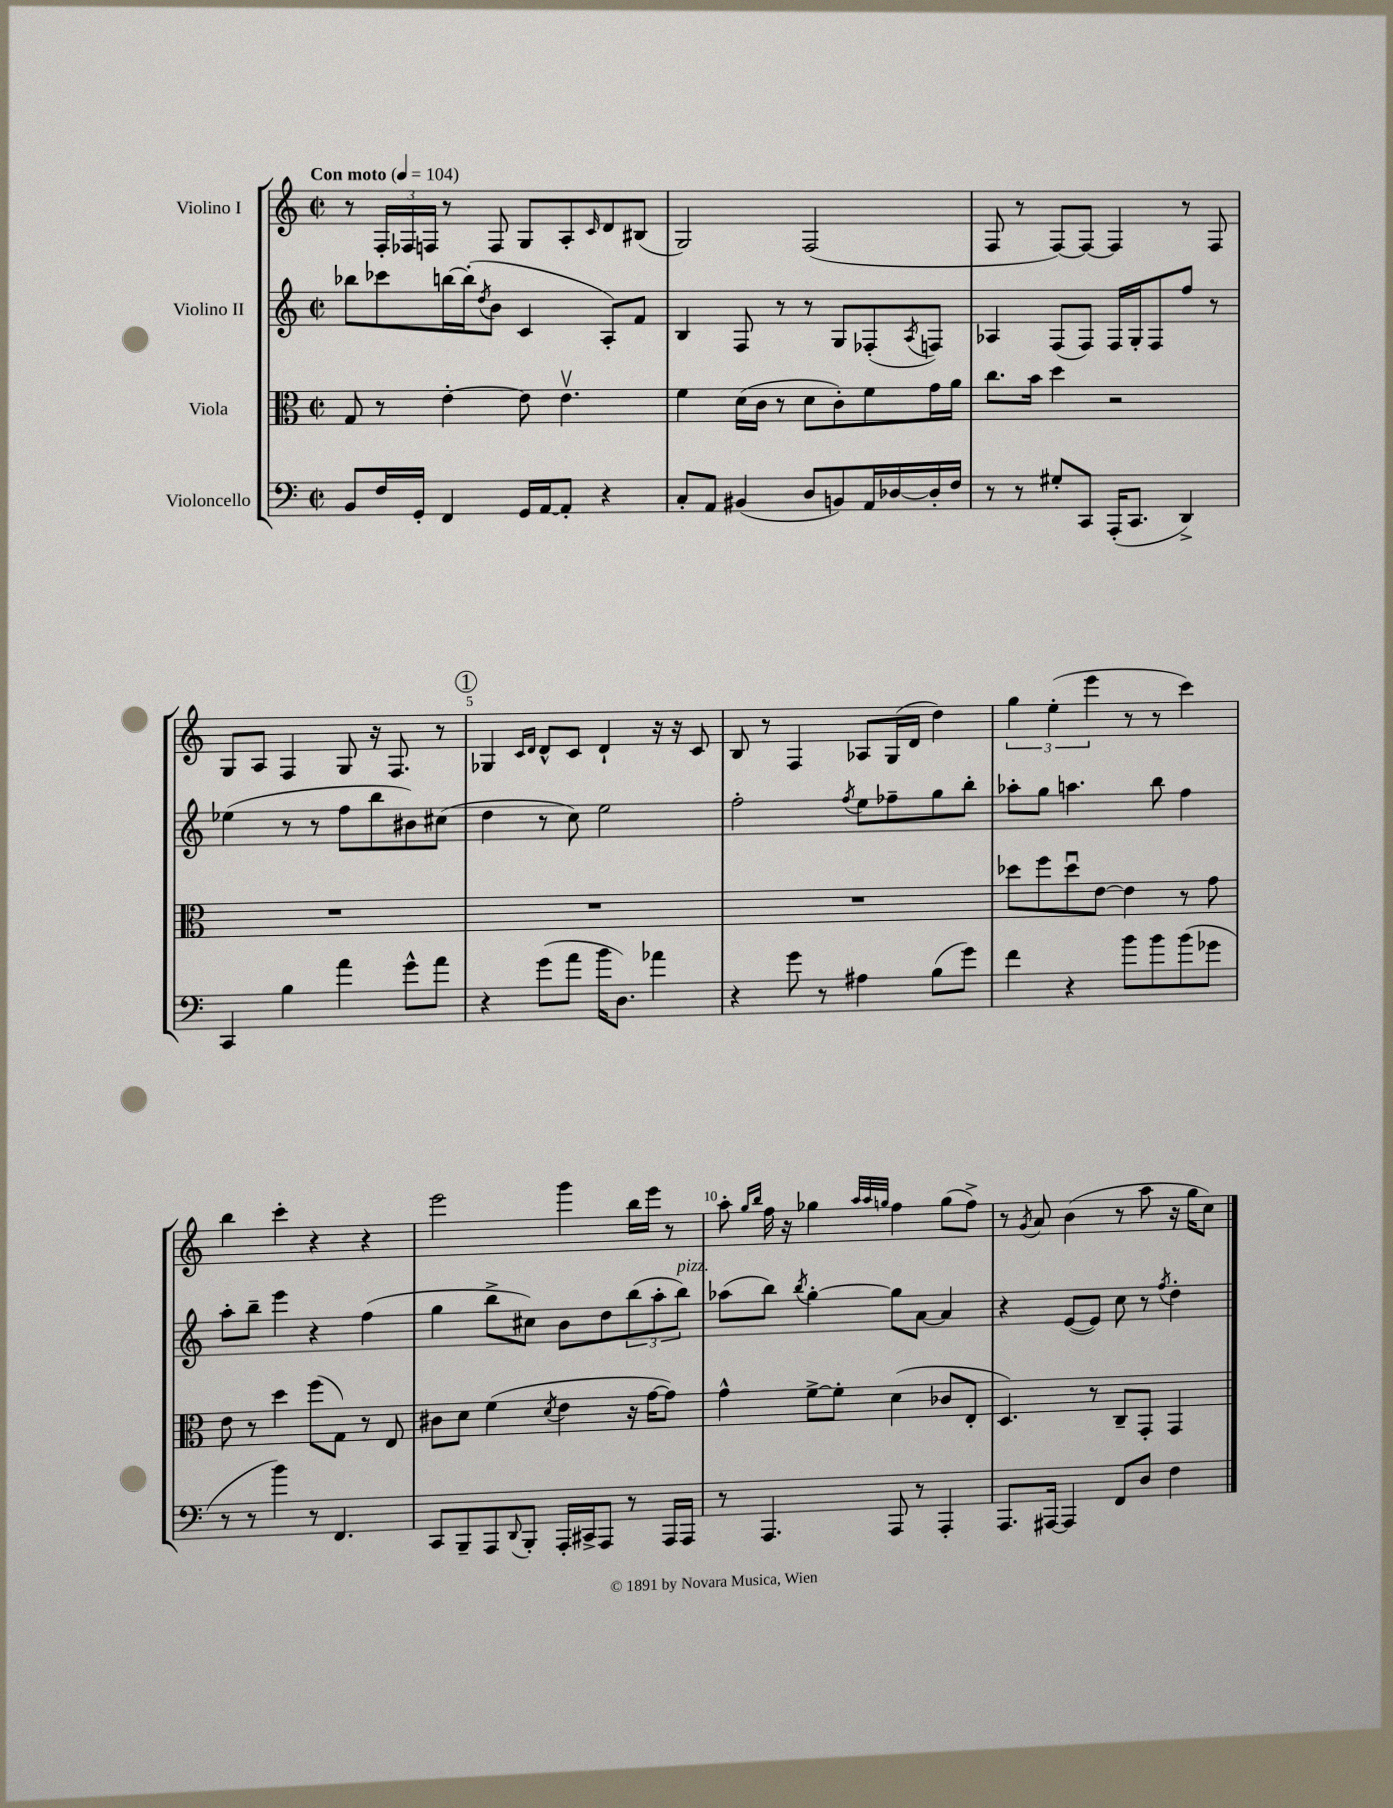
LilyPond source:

<<
\new StaffGroup <<
\new Staff = "s0" \with { instrumentName = "Violino I" } {
    \clef treble \key c \major \defaultTimeSignature \time 2/2 \tempo "Con moto" 4 = 104
    r8 \tuplet 3/2 { f16-. fes16 f16 } r8 f8 g8 a8-. \grace { c'16 } d'8 bis8( |
    g2) f2( |
    f8 r8 f8~) f8~ f4 r8 f8 |
    g8 a8 f4 g8 r16 f8. r8 |
    \mark \markup { \circle "1" } ges4 \grace { c'16 d'16 } d'8-^ c'8 d'4-! r16 r16 c'8 |
    b8 r8 f4 aes8 g16( d'16 d''4) |
    \tuplet 3/2 { g''4 e''4-.( e'''4 } r8 r8 c'''4) |
    b''4 c'''4-. r4 r4 |
    e'''2 g'''4 b''16 e'''16 r8 |
    a''8-. \grace { g''16 b''16 } f''16 r16 ges''4 \grace { a''32 a''32 g''32 } f''4 g''8( f''8->) |
    r8 \acciaccatura { g'8 } a'8 b'4( r8 a''8 r16 g''16 c''8) \bar "|." |
}
\new Staff = "s1" \with { instrumentName = "Violino II" } {
    \clef treble \key c \major \defaultTimeSignature \time 2/2
    bes''8 ces'''8 b''16~ b''16-.( \acciaccatura { d''8 } b'8 c'4 a8-.) f'8 |
    b4 f8 r8 r8 g8 fes8-.( \acciaccatura { a8 } f8) |
    aes4 f8( f8) f16 g16-. f8 f''8 r8 |
    ees''4( r8 r8 f''8 b''8 bis'8) cis''8( |
    \mark \markup { \circle "1" } d''4 r8 c''8) e''2 |
    f''2-. \acciaccatura { f''8 } e''8 fes''8-- g''8 b''8-. |
    aes''8-. g''8 a''4. b''8 f''4 |
    a''8-. b''8-- e'''4 r4 f''4( |
    g''4 b''8-> cis''8) b'8 d''8 \tuplet 3/2 { b''8( a''8-. b''8^\markup { \italic "pizz." }) } |
    aes''8( b''8) \acciaccatura { b''8 } g''4~-. g''8 a'8~ a'4 |
    r4 e'8~( e'8) c''8 r8 \acciaccatura { f''8 } d''4-. \bar "|." |
}
\new Staff = "s2" \with { instrumentName = "Viola" } {
    \clef alto \key c \major \defaultTimeSignature \time 2/2
    g8 r8 e'4~-. e'8 e'4.\upbow |
    f'4 d'16( c'16 r8 d'8 c'8-.) f'8 g'16 a'16 |
    c''8. b'16 d''4 r2 |
    R1 |
    \mark \markup { \circle "1" } R1 |
    R1 |
    des''8 f''8 des''8\downbow e'8~ e'4 r8 g'8 |
    e'8 r8 d''4 f''8( g8) r8 e8 |
    cis'8 d'8 f'4( \acciaccatura { d'8 } e'4 r16 g'16~ g'8) |
    g'4-^ f'8~-> f'8-. d'4( ces'8 e8-. |
    d4.) r8 c8-- g,8-. g,4 \bar "|." |
}
\new Staff = "s3" \with { instrumentName = "Violoncello" } {
    \clef bass \key c \major \defaultTimeSignature \time 2/2
    b,8 f16 g,16-. f,4 g,16 a,16~ a,8-. r4 |
    c8-. a,8 bis,4( d8 b,8) a,16 des16~ des16-. f16 |
    r8 r8 gis8-. c,8 a,,16-.( c,8. d,4->) |
    c,4 b4 a'4 g'8-^ a'8 |
    \mark \markup { \circle "1" } r4 g'8( a'8 b'16 d8.) aes'4 |
    r4 g'8 r8 ais4 b8( g'8) |
    f'4 r4 b'8 b'8 b'8( ges'8 |
    r8 r8 b'4) r8 f,4. |
    c,8 b,,8-- a,,8 \appoggiatura { d,8 } b,,8-. a,,16-. cis,16-> a,,8 r8 a,,16 a,,16 |
    r8 a,,4. a,,8 r8 a,,4-. |
    a,,8. ais,,16~ ais,,4 f,8 d8 f4 \bar "|." |
}
>>
>>
\layout { \context { \Score \override BarNumber.break-visibility = ##(#f #t #t) barNumberVisibility = #(every-nth-bar-number-visible 5) } }
